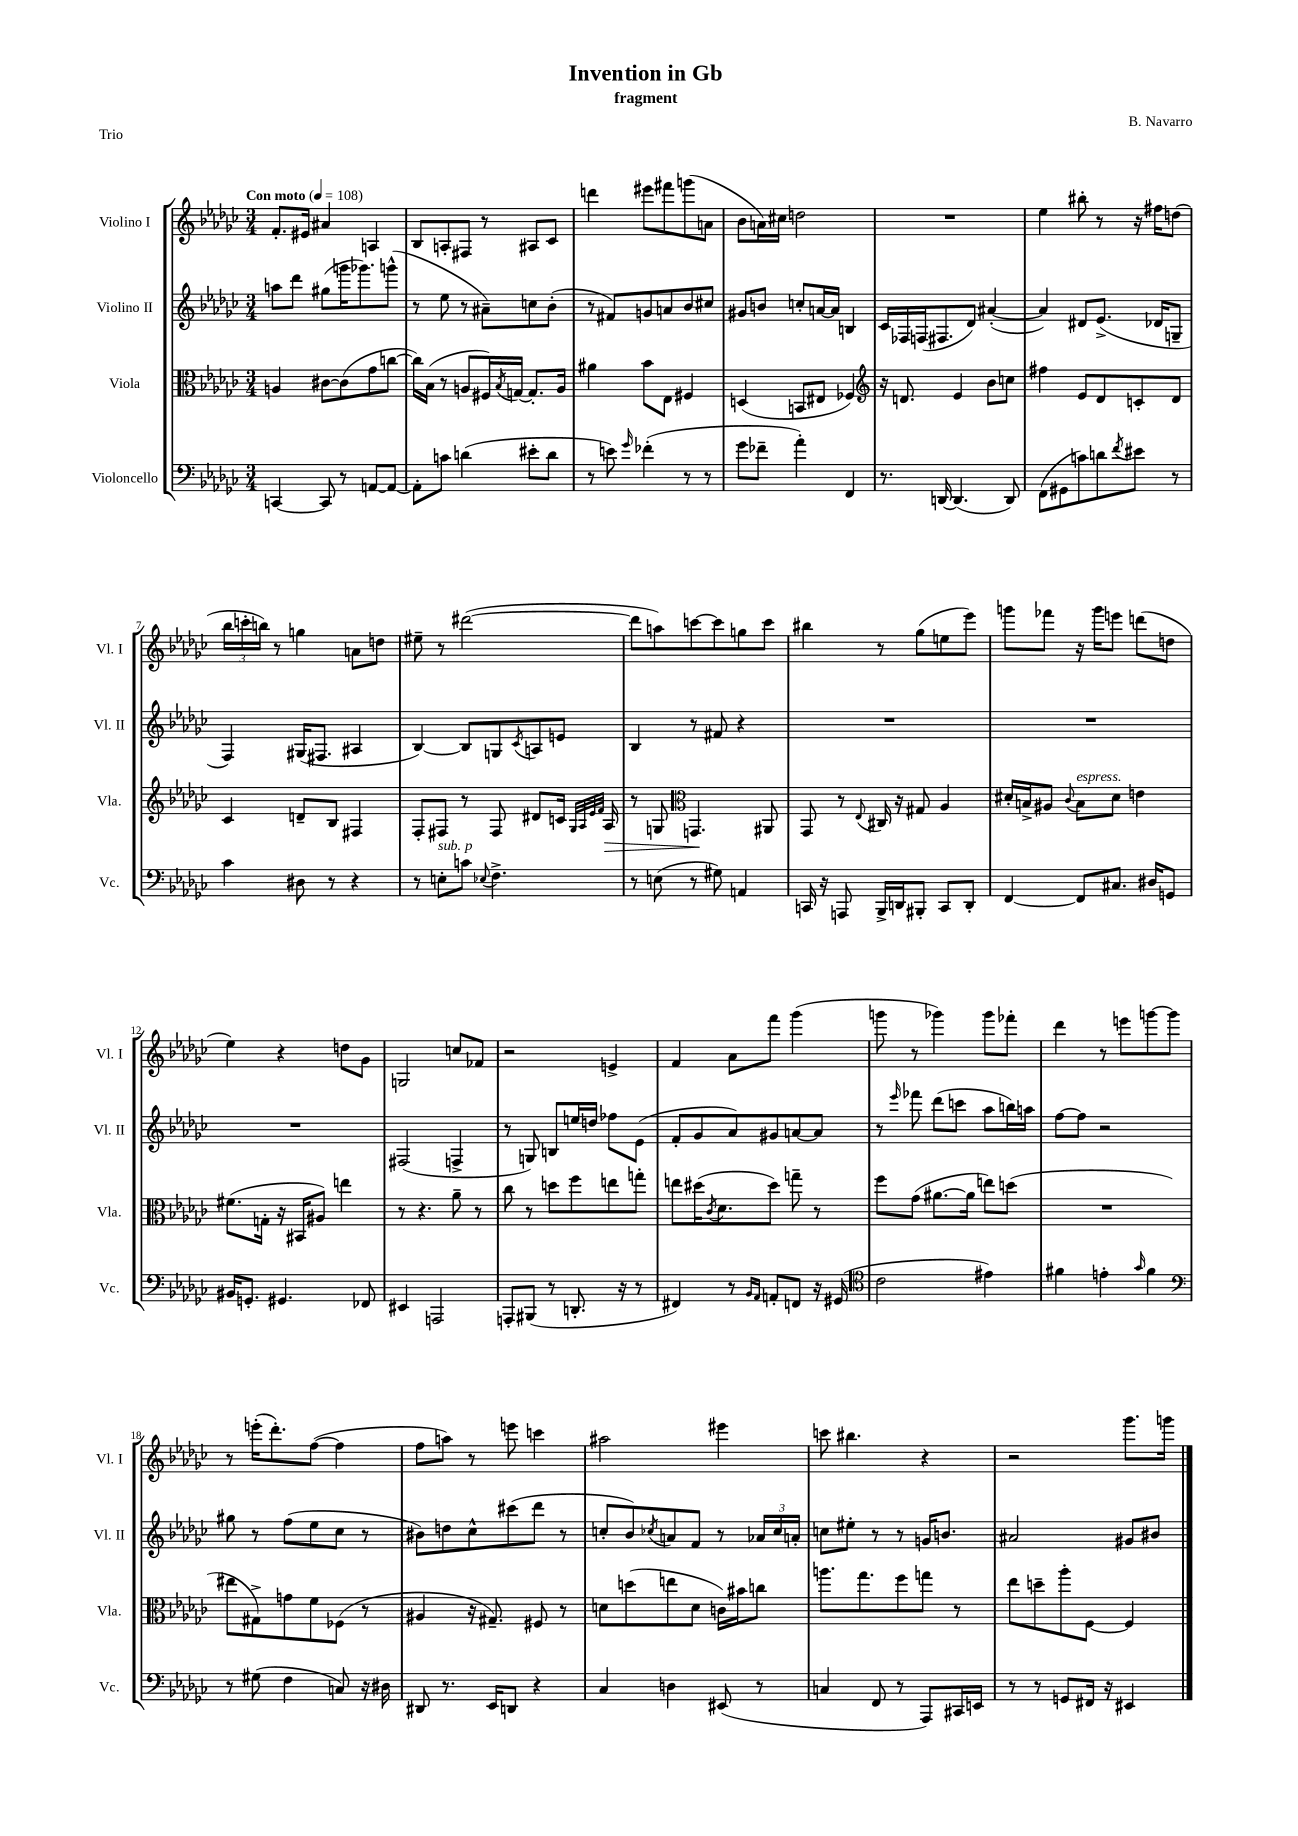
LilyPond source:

\header { title = "Invention in Gb" composer = "B. Navarro" subtitle = "fragment" piece = "Trio" }
<<
\new StaffGroup <<
\new Staff = "s0" \with { instrumentName = "Violino I" shortInstrumentName = "Vl. I" } {
    \clef treble \key ges \major \numericTimeSignature \time 3/4 \tempo "Con moto" 4 = 108
    f'8.-. eis'16 ais'4 a4 |
    bes8 a8-. fis8 r8 ais8 ces'8 |
    d'''4 eis'''8 fis'''8 g'''8( a'8 |
    bes'8 a'16) cis''16 d''2 |
    R2. |
    ees''4 bis''8-. r8 r16 fis''16 d''8( |
    \tuplet 3/2 { bes''16 c'''16-. b''16) } r8 g''4 a'8 d''8 |
    eis''8-- r8 dis'''2~( |
    dis'''8 a''8) c'''8~ c'''8 g''8 c'''8 |
    bis''4 r8 ges''8( e''8 ees'''8) |
    g'''8 fes'''8 r16 g'''16 e'''8 d'''8( d''8 |
    ees''4) r4 d''8 ges'8 |
    g2 c''8 fes'8 |
    r2 e'4-> |
    f'4 aes'8 f'''8 ges'''4( |
    g'''8 r8 ges'''4) ges'''8 fes'''8-. |
    des'''4 r8 e'''8 g'''8~ g'''8 |
    r8 e'''16-.( des'''8.-.) f''8~( f''4 |
    f''8 a''8) r8 e'''8 c'''4 |
    ais''2 eis'''4 |
    c'''8 bis''4. r4 |
    r2 ges'''8. g'''16 \bar "|." |
}
\new Staff = "s1" \with { instrumentName = "Violino II" shortInstrumentName = "Vl. II" } {
    \clef treble \key ges \major \numericTimeSignature \time 3/4
    a''8 des'''8 gis''8( g'''16 ges'''8.) g'''8-^( |
    r8 ees''8 r8 ais'8--) c''8 bes'8-.( |
    r8 fis'8) g'8 a'8 bes'8 cis''8 |
    gis'8 b'8 c''8-. a'16~ a'16 b4 |
    ces'16 fes16 f16( fis8. des'8) ais'4~-.( |
    ais'4) dis'8 ees'8.->( des'16 g8-- |
    f4) gis16( fis8. ais4 |
    bes4~) bes8 g8 \acciaccatura { ces'8 } a8 e'8 |
    bes4 r8 fis'8 r4 |
    R2. |
    R2. |
    R2. |
    fis2( f4-> |
    r8 g8) b8 e''16 d''16 fes''8 ees'8( |
    f'8-. ges'8 aes'8) gis'8 a'8~ a'8 |
    r8 \grace { ees'''16 } fes'''8 des'''8( c'''8 aes''8 b''16) a''16 |
    f''8~ f''8 r2 |
    gis''8 r8 f''8( ees''8 ces''8 r8 |
    bis'8) d''8 ces''8-^ cis'''8( des'''8 r8 |
    c''8-. bes'8) \acciaccatura { ces''8 } a'8 f'8 r8 \tuplet 3/2 { aes'16 ces''16 a'16-. } |
    c''8 eis''8-. r8 r8 g'16 b'8. |
    ais'2 gis'8 bis'8 \bar "|." |
}
\new Staff = "s2" \with { instrumentName = "Viola" shortInstrumentName = "Vla." } {
    \clef alto \key ges \major \numericTimeSignature \time 3/4
    a4 cis'8~ cis'8( ges'8 c''8~ |
    c''16) bes16( r8 a8 fis16) \acciaccatura { bes8 } g16~ g8.-. a16 |
    ais'4 bes'8 ees8 fis4 |
    d4( b,8 eis8 fes4) |
    \clef treble r16 d'8. ees'4 bes'8 c''8 |
    fis''4 ees'8 des'8 c'8-. des'8 |
    ces'4 d'8-- bes8 fis4 |
    f8-. fis8 r8 fis8 dis'8 c'16 \grace { ges32 aes32 ees'32 f'32 } aes16\> |
    r8 g8 \clef alto g,4.\! ais,8 |
    ges,8 r8 \appoggiatura { ees8 } cis16 r16 gis8 aes4 |
    dis'16-. b16-> ais8 \appoggiatura { ces'8 } b8^\markup { \italic "espress." } dis'8 e'4 |
    fis'8.( g16-. r16 bis,16 ais8) e''4 |
    r8 r4. aes'8-- r8 |
    ces''8 r8 d''8 f''8 e''8 g''8-. |
    e''8 dis''16( \acciaccatura { ces'8 } des'8. dis''8) g''8-- r8 |
    f''8 ges'8( ais'8.~ ais'16 e''8) d''8( |
    R2. |
    eis''8 gis8->) g'8 f'8 fes8( r8 |
    ais4 r16 gis8.--) fis8 r8 |
    d'8 d''8( e''8 d'8 c'16) bis'16 c''8 |
    a''8. ges''8. f''8 g''8 r8 |
    ees''8 d''8-- aes''8-. f8~ f4 \bar "|." |
}
\new Staff = "s3" \with { instrumentName = "Violoncello" shortInstrumentName = "Vc." } {
    \clef bass \key ges \major \numericTimeSignature \time 3/4
    c,4~ c,8 r8 a,8~ a,8~ |
    a,8-. c'8 d'4( eis'8-. d'8 |
    r8 e'8) \grace { ges'16 } fes'4-.( r8 r8 |
    ges'8 fes'8-- aes'4-.) f,4 |
    r8. d,16~ d,4.( d,8) |
    f,8( gis,8 c'8) d'8 \acciaccatura { f'8 } eis'8 r8 |
    ces'4 dis8 r8 r4 |
    r8 e8-.^\markup { \italic "sub. p" } c'8 \appoggiatura { ees8 } f4.-> |
    r8 e8( r8 gis8) a,4 |
    c,16 r16 a,,8 bes,,16-> d,16 bis,,8-. c,8 d,8-. |
    f,4~ f,8 cis8. dis16 g,8 |
    bis,16 g,8.-. gis,4. fes,8 |
    eis,4 a,,2 |
    a,,8-. bis,,8( r8 d,8.-. r16 r8 |
    fis,4) r8 \grace { bes,16 aes,16 } a,8-. f,8 r16 gis,16( |
    \clef tenor ces'2 eis'4) |
    fis'4 e'4-. \grace { ges'16 } fis'4 |
    \clef bass r8 gis8( f4 c8) r16 dis16 |
    dis,8 r8. ees,16 d,8 r4 |
    ces4 d4 eis,8( r8 |
    c4 f,8 r8 aes,,8) cis,16 e,16 |
    r8 r8 g,8 fis,16 r16 eis,4 \bar "|." |
}
>>
>>
